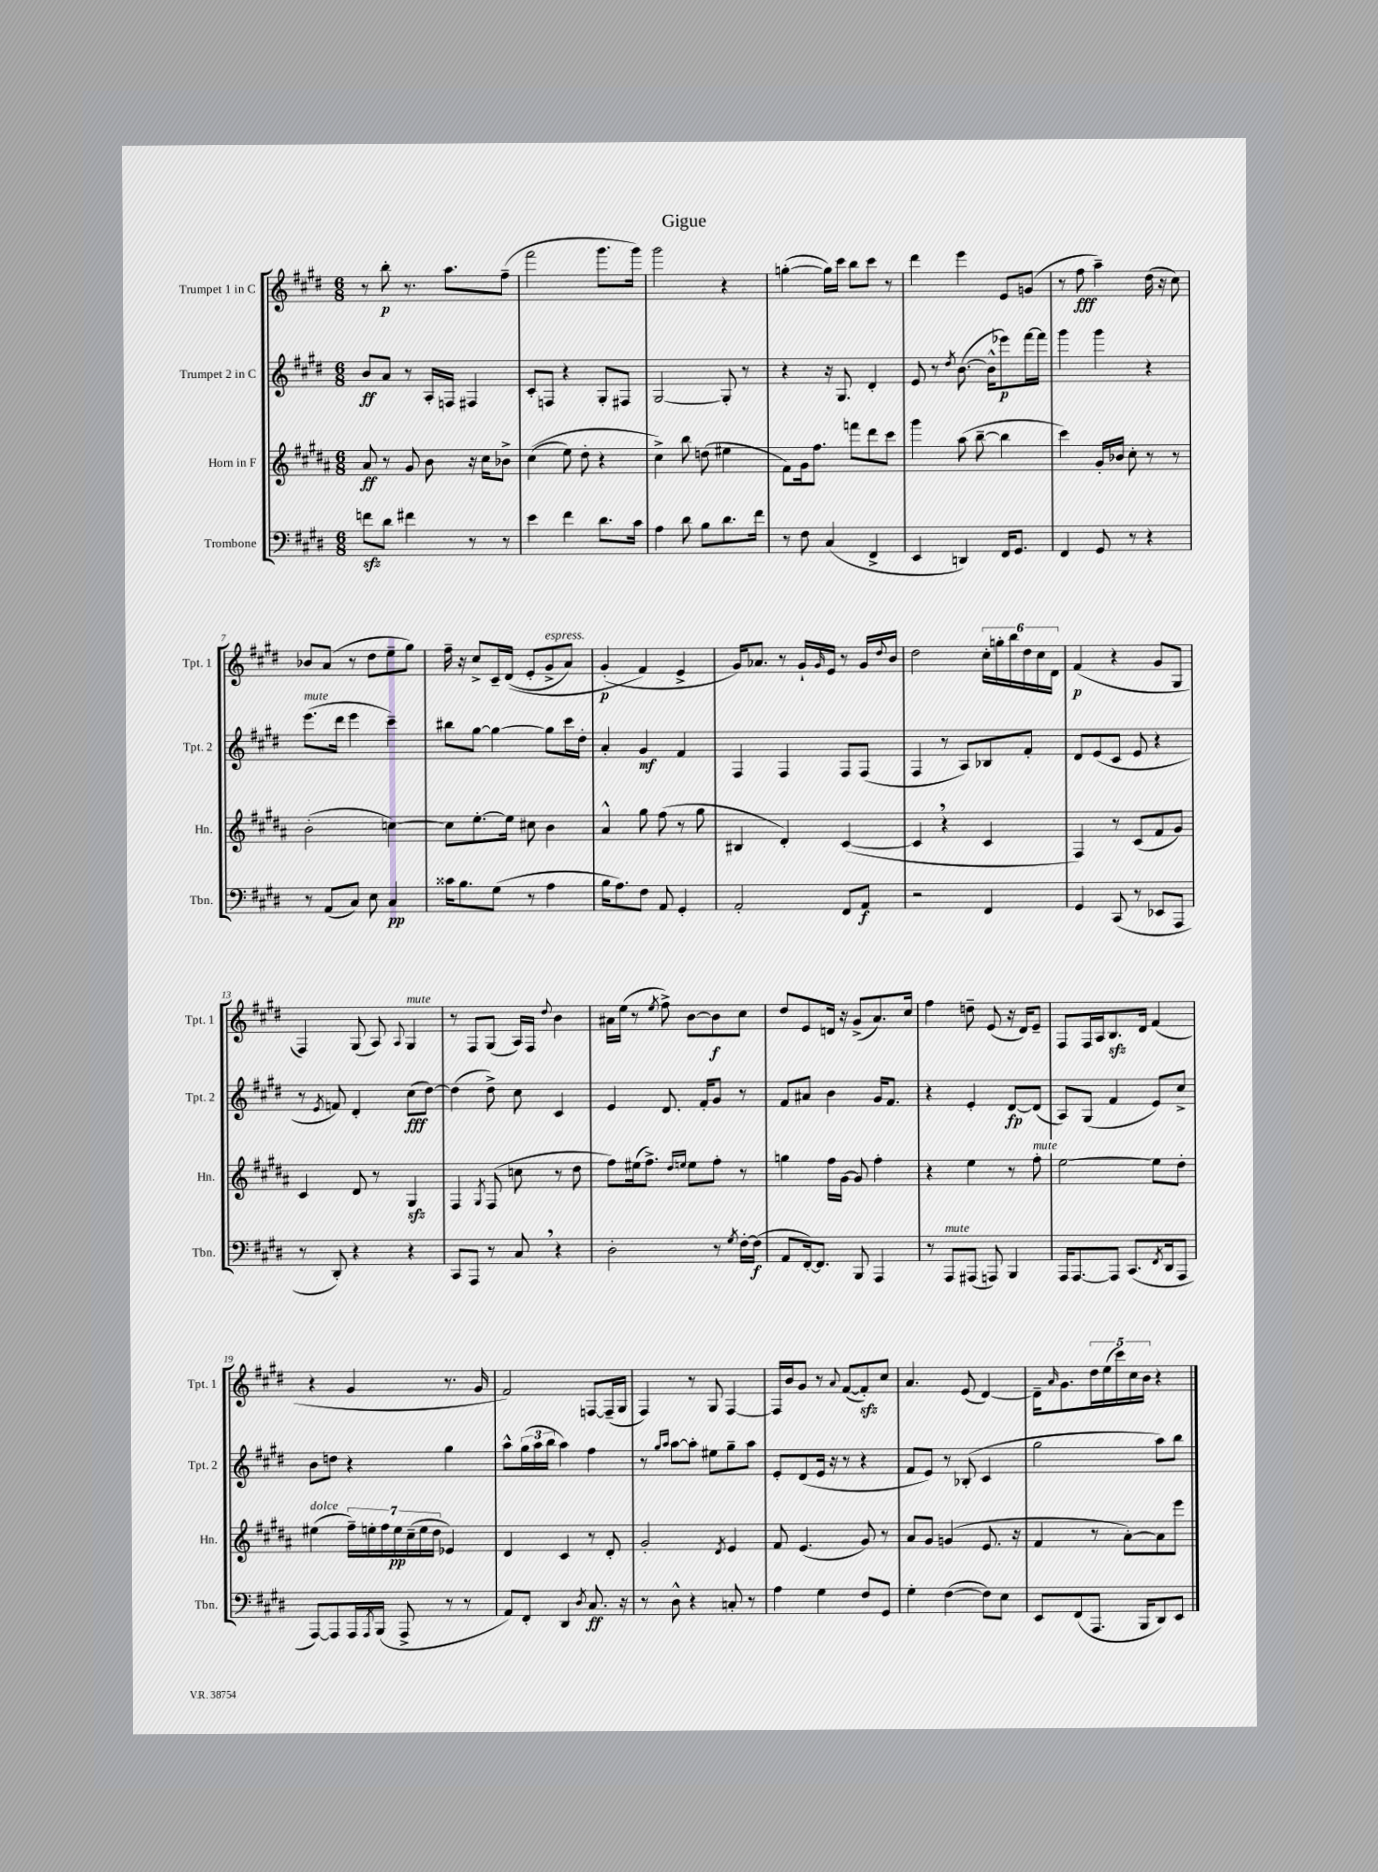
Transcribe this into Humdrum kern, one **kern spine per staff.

**kern	**kern	**kern	**kern
*staff4	*staff3	*staff2	*staff1
*clefF4	*clefG2	*clefG2	*clefG2
*k[f#c#g#d#]	*k[f#c#g#d#a#]	*k[f#c#g#d#]	*k[f#c#g#d#]
*M6/8	*M6/8	*M6/8	*M6/8
8f	8a#	8b	8r
8d#	8r	8a	8bb'
4f#	8g#	8r	8.r
.	8b	16A'	.
.	.	16F	8.aa
8r	16r	4F#	.
.	16cc#	.	.
8r	8b-^	.	(8ff#~
=	=	=	=
4e	&((4cc#	8c#'	2fff#
.	.	8F	.
4f#	8ee)	4r	.
.	8dd#'	.	.
8.d#	4r	8G#'	8.ggg#
.	.	8F#	.
16c#	.	.	16ggg#)
=	=	=	=
4A	4cc#^&)	[2G#	2ggg#
8d#	8bb	.	.
8B	(8dd	.	.
8.d#	4ee#	8G#']	4r
.	.	8r	.
16f#	.	.	.
=	=	=	=
8r	8f#)	4r	([4gg'
8F#	16g#	.	.
.	8.ff#	.	.
(4C#	.	16r	16gg])
.	.	8.G#	16ccc#
.	8fff	.	8bb
4FF#^	8ddd#	4d#'	8ccc#
.	8ccc#	.	8r
=	=	=	=
4EE	4ggg#	8e	4ddd#
.	.	8r	.
.	.	8qdd#	.
4DD)	(8aa#	([8.b	4eee
.	[8bb~	.	.
.	.	16b^^]	.
16FF#	4bb]	8eee-)	8e
8.GG#	.	.	.
.	.	[16fff#	(8g
.	.	16fff#]	.
=	=	=	=
4FF#	4ccc#)	4ggg#	8r
.	.	.	8ff#
8GG#	16g#'	4ggg#	4aa~)
.	16b-	.	.
8r	8cc#'	.	.
4r	8r	4r	(16dd#
.	.	.	16r
.	8r	.	8cc#)
=	=	=	=
8r	(2b'	(8.eee	8b-
(8AA	.	.	(8a
.	.	16ddd#	.
8C#)	.	4eee	8r
8E	.	.	8dd#
4C#	[4cc)	4ccc#~)	8ee~
.	.	.	8gg#)
=	=	=	=
16c##	8cc]	8bb#	16ff#~
8.B	.	.	16r
.	[8.ee'	[8gg#	8cc#^
(8G#	.	4gg#_	16c#~
.	16ee]	.	&((16d#
8r	8cc#	.	8e'
4A	4b	8gg#]	8g#^
.	.	16ccc#	8a)
.	.	16dd#'	.
=	=	=	=
16B	4a#^^	4a'	(4g#'
8.A)	.	.	.
8F#	8gg#	4g#	4f#&)
8AA	(8ff#	.	.
4GG#'	8r	4f#	4e^
.	8gg#	.	.
=	=	=	=
2AA'	4B#	4F#	16g#)
.	.	.	8.a-
.	4d#')	4F#	8r
.	.	.	16g#`
.	.	.	16qqg#
.	.	.	16e
8FF#	([4c#	8F#	8r
8AA	.	(8F#	16g#
.	.	.	8qqdd#
.	.	.	16b
=	=	=	=
2r	4c#]	4F#	2dd#
.	4r	8r	.
.	.	8A)	.
4FF#	4c#	8B-	24cc#'
.	.	.	24gg'
.	.	.	24bb
.	.	8f#'	24dd#
.	.	.	24cc#
.	.	.	24d#
=	=	=	=
4GG#	4F#)	8d#	(4f#
.	.	(8e	.
(8CC#	8r	8c#	4r
8r	(8c#	8e	.
8EE-	8f#	4r	8g#
8AAA	8g#)	.	8G#
=	=	=	=
8r	4c#	8r	4F#)
.	.	8qe	.
8DD#')	.	8f)	.
4r	8d#	4d#'	(8G#
.	8r	.	8A)
.	.	.	8qqA
4r	4G#	(8cc#	4G#
.	.	[8dd#)	.
=	=	=	=
8CC#	4F#	(4dd#]	8r
8AAA	.	.	8F#
.	8qG#	.	.
8r	(8F#	8dd#^)	(8G#
8C#	8cc	8cc#	16A)
.	.	.	16F#
.	.	.	8qqdd#
4r	8r	4c#	4b
.	8dd#	.	.
=	=	=	=
2D#'	8ff#)	4e	16a#
.	.	.	(16ee
.	(16ee#	.	8r
.	8.ff#^)	.	.
.	.	.	8qee
.	.	8.d#	8ff#^)
.	16qqdd#	.	.
.	16qqee	.	.
.	8ee	.	[8b
.	.	16f#'	.
8r	8ff#'	8g#	8b]
8qG#	.	.	.
[16F#'	8r	8r	8cc#
(16F#]	.	.	.
=	=	=	=
8AA	4gg	8f#	8dd#
[16FF#')	.	8a#	8e
8.FF#]	.	.	.
.	16ff#	4b	16d
.	[16g#	.	16r
8BBB	8g#]	.	(8g#^
4AAA	4ff#'	16g#	8.a)
.	.	8.f#	.
.	.	.	16cc#
=	=	=	=
8r	4r	4r	4ff#
8AAA	.	.	.
(8AAA#	4ee	4e'	8dd~
8AAA)	.	.	(8e
4BBB	8r	[8d#	16r
.	.	.	16d#)
.	8ff#'	(8d#]	8e~
=	=	=	=
16AAA	[2ee	8A)	8F#
[8.AAA	.	.	.
.	.	(8G#	16F#
.	.	.	16A
8AAA]	.	4f#	8.B
(8.CC#	.	.	.
.	.	.	16d#
.	8ee]	8e)	(4f#
8qFF#	.	.	.
16DD#	.	.	.
8AAA	8dd#'	8cc#^	.
=	=	=	=
[8AAA)	(4ee#	8b	4r
8AAA]	.	8dd	.
16AAA	28ff#~)	4r	4g#
.	28ee'	.	.
8qAAA	.	.	.
(16BBB	.	.	.
.	28ff#	.	.
.	28ee	.	.
8AAA^	.	.	.
.	(28cc#~	.	.
.	28ee	.	.
.	28dd#	.	.
8r	4e-)	4gg#	8.r
8r	.	.	.
.	.	.	16g#
=	=	=	=
8AA)	4d#	8aa^^	2f#)
8FF#'	.	(24gg#	.
.	.	24aa	.
.	.	24bb	.
4DD#	4c#	4aa)	.
8qD#	.	.	.
8.C#	8r	4ff#	[8F
.	8d#'	.	(16F~]
16r	.	.	16G#
=	=	=	=
8r	2g#'	8r	4F#)
.	.	16qqgg#	.
.	.	16qqaa	.
8D#^^	.	[8aa	.
4r	.	8aa']	8r
.	.	8ee#	8G#
.	8qd#	.	.
8C'	4e	8gg#~	[4F#
8r	.	8aa	.
=	=	=	=
4A	8f#	8e'	16F#]
.	.	.	16b
.	(4.e	(8d#	8g#
4G#	.	16e	8r
.	.	16r	.
.	.	.	8qqa
.	.	8r	([8f#
8F#	8g#)	4r	8f#'])
8GG#	8r	.	8cc#
=	=	=	=
4G#'	8a#	8f#	4.a
.	8g#	8e)	.
([4F#	(4g	8r	.
.	.	(8B-'	(8e
8F#])	8.e	4c#	[4d#)
8E	.	.	.
.	16r	.	.
=	=	=	=
8EE	4f#	2gg#	16d#~]
.	.	.	16qqa
.	.	.	8.g#
(8FF#	.	.	.
8.AAA	8r	.	20dd#
.	.	.	(20ee
.	.	.	20ccc#)
.	[8a#')	.	.
.	.	.	20cc#
16BBB	.	.	.
.	.	.	20b
8DD#)	8a#]	8aa)	4r
8EE	8eee	8bb	.
==	==	==	==
*-	*-	*-	*-
